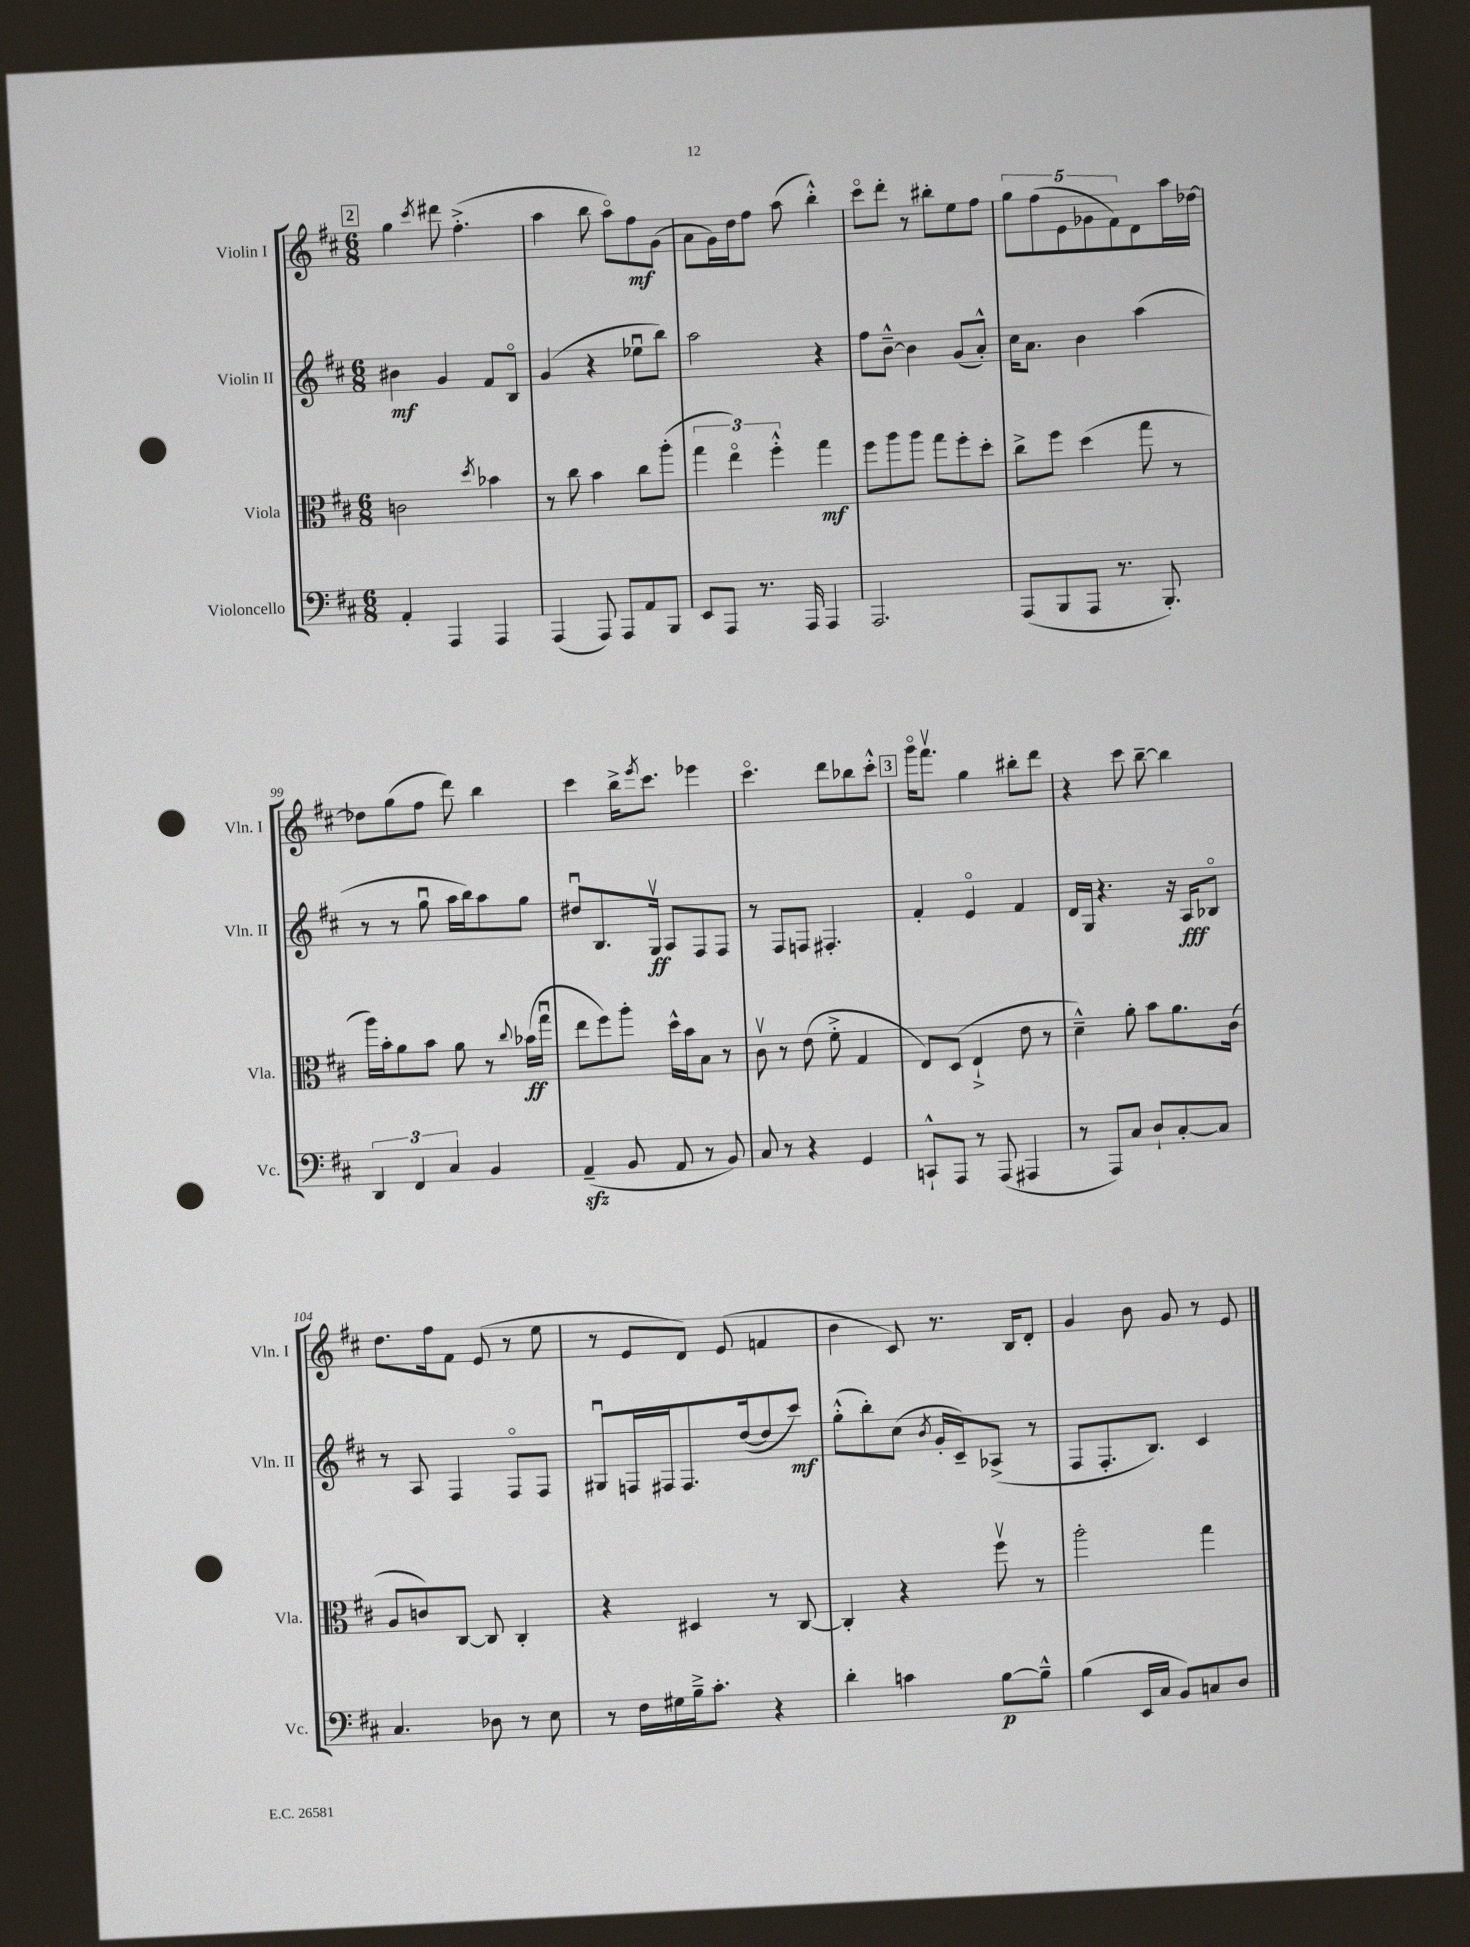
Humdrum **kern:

**kern	**dynam	**kern	**dynam	**kern	**dynam	**kern	**dynam
*part4	*part4	*part3	*part3	*part2	*part2	*part1	*part1
*staff4	*staff4	*staff3	*staff3	*staff2	*staff2	*staff1	*staff1
*I"Violoncello	*	*I"Viola	*	*I"Violin II	*	*I"Violin I	*
*I'Vc.	*	*I'Vla.	*	*I'Vln. II	*	*I'Vln. I	*
*clefF4	*	*clefC3	*	*clefG2	*	*clefG2	*
*k[f#c#]	*	*k[f#c#]	*	*k[f#c#]	*	*k[f#c#]	*
*M6/8	*	*M6/8	*	*M6/8	*	*M6/8	*
!!LO:REH:place=s1:t=2
=94	=94	=94	=94	=94	=94	=94	=94
4AA'/	.	2cn\	.	4b#X\	mf	4gg\	.
.	.	.	.	.	.	8qccc#/	.
4AAA/	.	.	.	4g/	.	8ddd#X\	.
.	.	.	.	.	.	(4.ff#'^\	.
.	.	8qdd/	.	.	.	.	.
4AAA/	.	4b-X\	.	8f#/L	.	.	.
.	.	.	.	8B/J	.	.	.
=95	=95	=95	=95	=95	=95	=95	=95
(4AAA/	.	8r	.	(4g/	.	4aa\	.
.	.	8cc#\	.	.	.	.	.
8AAA/)	.	4b\	.	4r	.	8bb\	.
8AAA/L	.	.	.	.	.	8aa\L)	.
8AA/	.	8cc#\L	.	8ee-Xu\L	.	8ff#\	mf
8BBB/J	.	(8aa'\J	.	8bb\J)	.	(8g\J	.
=96	=96	=96	=96	=96	=96	=96	=96
8EE/L	.	6gg\	.	2aa\	.	8a\L	.
8AAA/J	.	.	.	.	.	16g\L)	.
.	.	6ee\)	.	.	.	.	.
.	.	.	.	.	.	16dd\J	.
8.r	.	.	.	.	.	8ff#\J	.
.	.	6ff#'^^\	.	.	.	.	.
.	.	.	.	.	.	(8aa\	.
16AAA/	.	.	.	.	.	.	.
4AAA/	.	4gg\	mf	4r	.	4bb'^^\)	.
=97	=97	=97	=97	=97	=97	=97	=97
2.AAA/	.	8ff#\L	.	8ff#\L	.	8ccc#\L	.
.	.	8aa\	.	[8b~^^\J	.	8ddd'\J	.
.	.	8aa\J	.	4b\]	.	8r	.
.	.	8gg\L	.	.	.	8bb#X'\L	.
.	.	8ff#'\	.	(8g/L	.	8ee\	.
.	.	8dd'\J	.	8a'^^/J)	.	8ff#\J	.
=98	=98	=98	=98	=98	=98	=98	=98
(8AAA/L	.	8cc#^\L	.	16cc#\KL	.	10gg\L	.
.	.	.	.	8.a\J	.	.	.
.	.	.	.	.	.	(10ff#\	.
8BBB/	.	8ff#\J	.	.	.	.	.
.	.	.	.	.	.	10e\	.
8AAA/J	.	(4dd\	.	4b\	.	.	.
.	.	.	.	.	.	10g-X\	.
8.r	.	.	.	.	.	.	.
.	.	.	.	.	.	10f#\)	.
.	.	8gg\	.	(4aa\	.	8d\	.
8.BBB'/)	.	.	.	.	.	.	.
.	.	8r	.	.	.	16aa\L	.
.	.	.	.	.	.	[16dd-X\JJ	.
!!LO:LB:g=z
=99	=99	=99	=99	=99	=99	=99	=99
6DD/	.	16aa\LL)	.	8r	.	8dd-X\L]	.
.	.	16b'\J	.	.	.	.	.
.	.	8a\	.	8r	.	(8gg\	.
6FF#/	.	.	.	.	.	.	.
.	.	8b\J	.	8ggu\	.	8ff#\J	.
6C#/	.	.	.	.	.	.	.
.	.	8a\	.	16aa\LL	.	8ddd\)	.
.	.	.	.	16bb\J)	.	.	.
4BB/	.	8r	.	8aa\	.	4bb\	.
.	.	8qqcc#/	.	.	.	.	.
.	.	(16b-X\LL	ff	8gg\J	.	.	.
.	.	16ggu\JJ	.	.	.	.	.
=100	=100	=100	=100	=100	=100	=100	=100
(4AAzz~/	.	8ee\L	.	8dd#Xu/L	.	4ccc#\	.
.	.	8ff#\)	.	8.B/	.	.	.
8BB/	.	8aa'\J	.	.	.	16bb^\KL	.
.	.	.	.	.	.	8qeee/	.
.	.	.	.	16Gv/Jk	ff	8.ccc#\J	.
8AA/	.	16dd^^\LL	.	8A/L	.	.	.
.	.	16b\J	.	.	.	.	.
8r	.	8B\J	.	8F#/	.	4eee-X\	.
8BB/)	.	8r	.	8F#/J	.	.	.
=101	=101	=101	=101	=101	=101	=101	=101
8C#/	.	8c#v\	.	8r	.	4.ccc#\	.
8r	.	8r	.	8F#/L	.	.	.
4r	.	(8e\	.	8Fn/J	.	.	.
.	.	8f#'^\	.	4.F#X'/	.	8ddd\L	.
4GG/	.	4G/	.	.	.	8bb-X\	.
.	.	.	.	.	.	8ccc#'^^\J	.
!!LO:REH:place=s1:t=3
=102	=102	=102	=102	=102	=102	=102	=102
8CCn`^^/L	.	8E/L)	.	4f#'/	.	16ggg\KL	.
.	.	.	.	.	.	8.fff#v\J	.
8AAA/J	.	(8D/J	.	.	.	.	.
8r	.	4E`^/	.	4e/	.	4gg\	.
(8AAA/	.	.	.	.	.	.	.
4AAA#X/	.	8e\	.	4f#/	.	8bb#X'\L	.
.	.	8r	.	.	.	8ddd\J	.
=103	=103	=103	=103	=103	=103	=103	=103
8r	.	4d~^^\)	.	16d/LL	.	4r	.
.	.	.	.	16G/JJ	.	.	.
8AAA/L)	.	.	.	4.r	.	.	.
8C#/J	.	8a'\	.	.	.	8ccc#\	.
8D`/L	.	8b\L	.	.	.	[8bb~\	.
[8C#'/	.	8.a\	.	16r	.	4bb\]	.
.	.	.	.	16A/KL	fff	.	.
8C#/J]	.	.	.	8B-X/J	.	.	.
.	.	(16c#\Jk	.	.	.	.	.
!!LO:LB:g=z
=104	=104	=104	=104	=104	=104	=104	=104
4.C#/	.	8A/L	.	8r	.	8.dd\L	.
.	.	8cn/)	.	8A/	.	.	.
.	.	.	.	.	.	16ff#\k	.
.	.	[8C#/J	.	4F#/	.	8f#\J	.
8D-X\	.	8C#/]	.	.	.	(8e/	.
8r	.	4C#'/	.	8F#/L	.	8r	.
8E\	.	.	.	8F#/J	.	8ee\	.
=105	=105	=105	=105	=105	=105	=105	=105
8r	.	4r	.	8G#Xu/L	.	8r	.
16F#\LL	.	.	.	16Fn/L	.	8e/L	.
16G#X\	.	.	.	16F#X/J	.	.	.
16B~^\J	.	4D#X/	.	8.F#/	.	8d/J)	.
8.c#'\J	.	.	.	.	.	.	.
.	.	.	.	.	.	(8e/	.
.	.	.	.	([16dd/k	.	.	.
4r	.	8r	.	8dd/]	.	4fn/	.
.	.	[8C#/	.	8ccc#/J)	mf	.	.
=106	=106	=106	=106	=106	=106	=106	=106
4d'\	.	4C#'/]	.	(8gg'^^\L	.	4b\	.
.	.	.	.	8bb'\)	.	.	.
4cn\	.	4r	.	(8cc#\J	.	8c#/)	.
.	.	.	.	8qb/	.	.	.
.	.	.	.	16g'/LL	.	8.r	.
.	.	.	.	16c#~/J)	.	.	.
[8B\L	p	8ff#v\	.	(8A-X^/J	.	.	.
.	.	.	.	.	.	16B/KL	.
8B~^^\J]	.	8r	.	8r	.	8d'/J	.
=107	=107	=107	=107	=107	=107	=107	=107
(4B\	.	2aa'\	.	8F#/L	.	4g/	.
.	.	.	.	8.F#'/	.	.	.
16EE/LL	.	.	.	.	.	8b\	.
16C#/JJ	.	.	.	8.B/J)	.	.	.
8BB/L)	.	.	.	.	.	8g/	.
8Cn/	.	4gg\	.	4c#/	.	8r	.
8D/J	.	.	.	.	.	8e/	.
==	==	==	==	==	==	==	==
*-	*-	*-	*-	*-	*-	*-	*-
